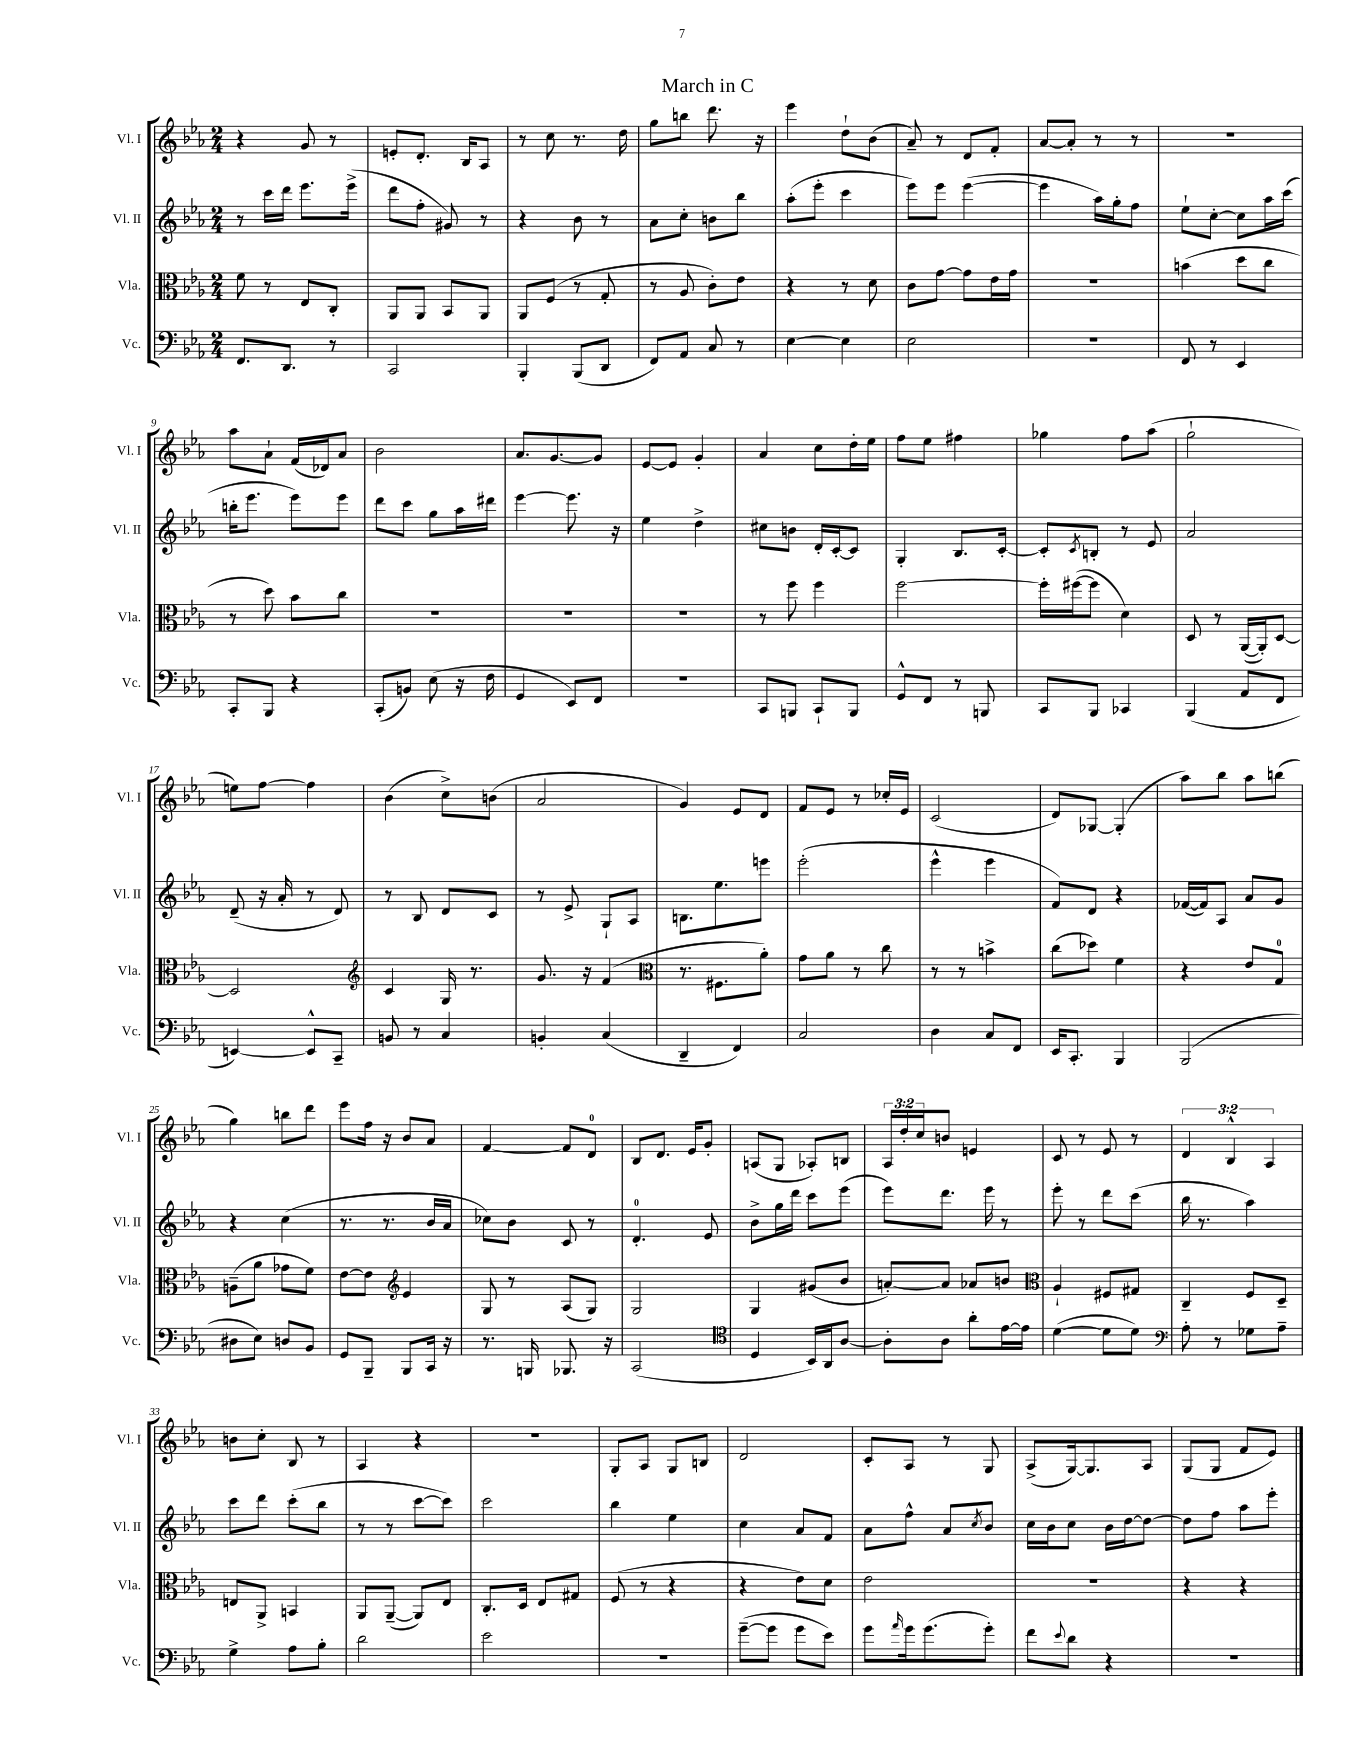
\header { title = "March in C" }
<<
\new StaffGroup <<
\new Staff = "s0" \with { instrumentName = "Vl. I" shortInstrumentName = "Vl. I" } {
    \clef treble \key ees \major \numericTimeSignature \time 2/4 \override Staff.TupletNumber.text = #tuplet-number::calc-fraction-text
    r4 g'8 r8 |
    e'8-. d'8.-. bes16 aes8 |
    r8 c''8 r8. d''16 |
    g''8 b''8 d'''8. r16 |
    ees'''4 d''8-! bes'8( |
    aes'8--) r8 d'8 f'8-. |
    aes'8~ aes'8-. r8 r8 |
    r2 |
    aes''8 aes'8-! f'16( des'16) aes'8 |
    bes'2 |
    aes'8. g'8.~ g'8 |
    ees'8~ ees'8 g'4-. |
    aes'4 c''8 d''16-. ees''16 |
    f''8 ees''8 fis''4 |
    ges''4 f''8 aes''8( |
    g''2-! |
    e''8) f''8~ f''4 |
    bes'4( c''8->) b'8( |
    aes'2 |
    g'4) ees'8 d'8 |
    f'8 ees'8 r8 ces''16-. ees'16 |
    c'2( |
    d'8) ges8~ ges4-.( |
    aes''8) bes''8 aes''8 b''8( |
    g''4) b''8 d'''8 |
    ees'''8 f''16 r16 bes'8 aes'8 |
    f'4~ f'8 d'8-0 |
    bes8 d'8. ees'16 g'8-. |
    a8( g8 aes8-.) b8 |
    \tuplet 3/2 { aes16 d''16-. c''16 } b'8 e'4 |
    c'8 r8 ees'8 r8 |
    \tuplet 3/2 { d'4 bes4-^ aes4 } |
    b'8 c''8-. bes8 r8 |
    aes4 r4 |
    R2 |
    g8-. aes8 g8 b8 |
    d'2 |
    c'8-. aes8 r8 g8 |
    aes8->( g16~) g8. aes8 |
    g8( g8 f'8 ees'8) \bar "|." |
}
\new Staff = "s1" \with { instrumentName = "Vl. II" shortInstrumentName = "Vl. II" } {
    \clef treble \key ees \major \numericTimeSignature \time 2/4
    r8 c'''16 d'''16 ees'''8. ees'''16->( |
    d'''8 f''8-. gis'8) r8 |
    r4 bes'8 r8 |
    aes'8 c''8-. b'8 bes''8 |
    aes''8-.( ees'''8-. c'''4 |
    ees'''8) ees'''8 ees'''4~( |
    ees'''4 aes''16) g''16-. f''8 |
    ees''8-! c''8~-. c''8 aes''16 c'''16( |
    b''16-. ees'''8. ees'''8) ees'''8 |
    d'''8 c'''8 g''8 aes''16 dis'''16 |
    ees'''4~ ees'''8. r16 |
    ees''4 d''4-> |
    cis''8 b'8 d'16-. c'16~-. c'8 |
    g4-. bes8. c'16~-. |
    c'8-. \acciaccatura { c'8 } b8-. r8 ees'8 |
    aes'2 |
    d'8--( r16 aes'16-. r8 d'8) |
    r8 bes8 d'8 c'8 |
    r8 ees'8-> g8-! aes8 |
    b8. ees''8. e'''8 |
    ees'''2-.( |
    ees'''4-^ ees'''4 |
    f'8) d'8 r4 |
    fes'16~( fes'16) aes8 aes'8 g'8 |
    r4 c''4( |
    r8. r8. bes'16 aes'16 |
    ces''8) bes'8 c'8 r8 |
    d'4.-0-. ees'8 |
    bes'8-> g''16 d'''16 c'''8 ees'''8( |
    ees'''8) d'''8. ees'''16 r8 |
    ees'''8-. r8 d'''8 c'''8( |
    bes''16 r8. aes''4) |
    c'''8 d'''8 c'''8-.( bes''8 |
    r8 r8 c'''8~ c'''8) |
    c'''2 |
    bes''4 ees''4 |
    c''4 aes'8 f'8 |
    aes'8 f''8-^ aes'8 \acciaccatura { c''8 } bes'8 |
    c''16 bes'16 c''8 bes'16 d''16~ d''8~ |
    d''8 f''8 aes''8 ees'''8-. \bar "|." |
}
\new Staff = "s2" \with { instrumentName = "Vla." shortInstrumentName = "Vla." } {
    \clef alto \key ees \major \numericTimeSignature \time 2/4
    f'8 r8 ees8 c8-. |
    aes,8 aes,8 bes,8 aes,8 |
    aes,8 f8( r8 g8-. |
    r8 aes8 c'8-.) ees'8 |
    r4 r8 d'8 |
    c'8 g'8~ g'8 ees'16 g'16 |
    r2 |
    b'4( d''8 c''8 |
    r8 d''8) bes'8 c''8 |
    R2 |
    R2 |
    R2 |
    r8 f''8 f''4 |
    f''2~ |
    f''16-. fis''16~( fis''8 d'4) |
    d8 r8 aes,16~( aes,16-.) d8~ |
    d2 |
    \clef treble c'4 g16 r8. |
    g'8. r16 f'4( |
    \clef alto r8. fis8. aes'8-.) |
    g'8 aes'8 r8 c''8 |
    r8 r8 b'4-> |
    c''8( des''8) f'4 |
    r4 ees'8 g8-0 |
    a8--( aes'8 ges'8 f'8) |
    ees'8~ ees'8 \clef treble ees'4 |
    g8 r8 aes8( g8) |
    g2 |
    g4 gis'8( bes'8 |
    a'8~-.) a'8 aes'8 b'8 |
    \clef alto aes4-! fis8 gis8 |
    c4-- f8 d8-- |
    e8 aes,8-> b,4 |
    aes,8 aes,8~--( aes,8) ees8 |
    c8.-. d16 ees8 gis8 |
    f8( r8 r4 |
    r4 ees'8) d'8 |
    ees'2 |
    r2 |
    r4 r4 \bar "|." |
}
\new Staff = "s3" \with { instrumentName = "Vc." shortInstrumentName = "Vc." } {
    \clef bass \key ees \major \numericTimeSignature \time 2/4
    f,8. d,8. r8 |
    c,2 |
    bes,,4-. bes,,8( d,8 |
    f,8) aes,8 c8 r8 |
    ees4~ ees4 |
    ees2 |
    r2 |
    f,8 r8 ees,4 |
    c,8-. bes,,8 r4 |
    c,8-.( b,8) ees8( r16 f16 |
    g,4 ees,8) f,8 |
    R2 |
    c,8 b,,8 c,8-! b,,8 |
    g,8-^ f,8 r8 b,,8 |
    c,8 bes,,8 ces,4 |
    bes,,4( aes,8 f,8 |
    e,4~) e,8-^ c,8-- |
    b,8 r8 c4 |
    b,4-. c4( |
    d,4-- f,4) |
    c2 |
    d4 c8 f,8 |
    ees,16 c,8.-. bes,,4 |
    bes,,2( |
    dis8 ees8) d8 bes,8 |
    g,8 bes,,8-- bes,,8 c,16 r16 |
    r8. b,,16 bes,,8. r16 |
    c,2( |
    \clef tenor d4 bes,16) aes,16 aes8~ |
    aes8-. aes8 aes'8-. ees'16~ ees'16 |
    d'4~( d'8 d'8) |
    \clef bass aes8-. r8 ges8 aes8-- |
    g4-> aes8 bes8-. |
    d'2 |
    ees'2 |
    r2 |
    g'8~--( g'8 g'8 ees'8) |
    g'8 \grace { aes'16 } g'16 g'8.( g'8-.) |
    f'8 \appoggiatura { ees'8 } d'8 r4 |
    R2 \bar "|." |
}
>>
>>
